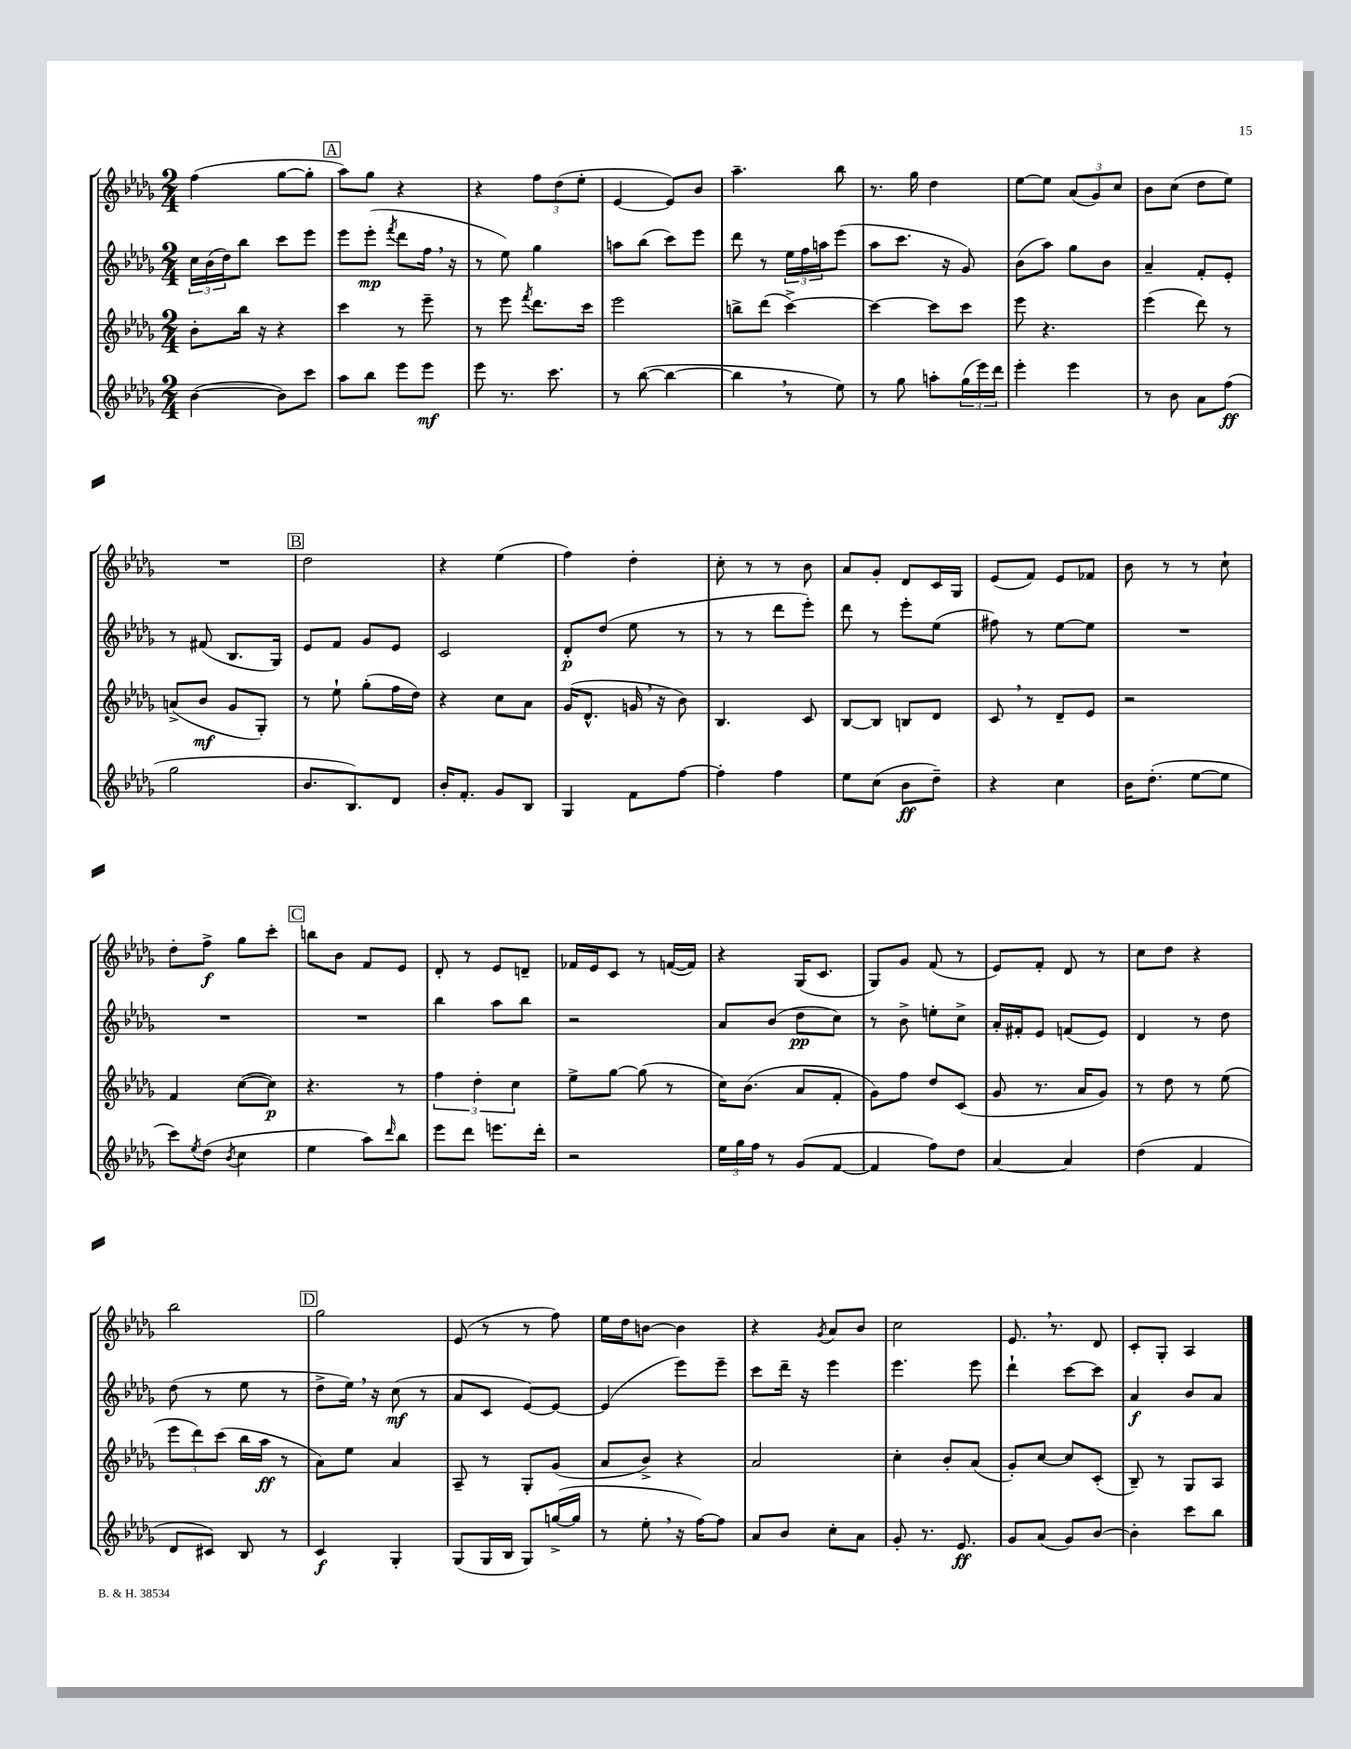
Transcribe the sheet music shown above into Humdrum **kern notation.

**kern	**dynam	**kern	**dynam	**kern	**dynam	**kern	**dynam
*part4	*part4	*part3	*part3	*part2	*part2	*part1	*part1
*staff4	*staff4	*staff3	*staff3	*staff2	*staff2	*staff1	*staff1
*clefG2	*	*clefG2	*	*clefG2	*	*clefG2	*
*k[b-e-a-d-g-]	*	*k[b-e-a-d-g-]	*	*k[b-e-a-d-g-]	*	*k[b-e-a-d-g-]	*
*M2/4	*	*M2/4	*	*M2/4	*	*M2/4	*
=68	=68	=68	=68	=68	=68	=68	=68
([4b-\	.	8b-'\L	.	24cc\LL	.	(4ff\	.
.	.	.	.	(24b-\	.	.	.
.	.	.	.	24dd-\J)	.	.	.
.	.	16bb-\Jk	.	8bb-\J	.	.	.
.	.	16r	.	.	.	.	.
8b-\L])	.	4r	.	8ccc\L	.	[8gg-\L	.
8ccc\J	.	.	.	8eee-\J	.	8gg-'\J]	.
!!LO:REH:place=s1:t=A
=69	=69	=69	=69	=69	=69	=69	=69
8aa-\L	.	4ccc\	.	8eee-\L	.	8aa-\L)	.
8bb-\J	.	.	.	(8eee-'\J	mp	8gg-\J	.
.	.	.	.	8qfff/	.	.	.
8eee-\L	.	8r	.	8ddd-\L	.	4r	.
8eee-\J	mf	8eee-~\	.	16ff,\Jk	.	.	.
.	.	.	.	16r	.	.	.
=70	=70	=70	=70	=70	=70	=70	=70
8eee-\	.	8r	.	8r	.	4r	.
8.r	.	8eee-\	.	8ee-\)	.	.	.
.	.	8qfff/	.	.	.	.	.
.	.	8.ddd-\L	.	4gg-\	.	12ff\L	.
8.ccc\	.	.	.	.	.	.	.
.	.	.	.	.	.	(12dd-\	.
.	.	.	.	.	.	12ee-'\J	.
.	.	16ccc\Jk	.	.	.	.	.
=71	=71	=71	=71	=71	=71	=71	=71
8r	.	2eee-\	.	8aan\L	.	[4e-/	.
([8bb-\	.	.	.	(8bb-\J	.	.	.
4bb-\_	.	.	.	8ccc\L)	.	8e-/L])	.
.	.	.	.	8eee-\J	.	8b-/J	.
=72	=72	=72	=72	=72	=72	=72	=72
4bb-,\]	.	8bbn^\L	.	8ddd-\	.	4.aa-~\	.
.	.	(8ddd-\J	.	8r	.	.	.
8r	.	[4ccc^\)	.	24ee-\LL	.	.	.
.	.	.	.	24ff\	.	.	.
.	.	.	.	24aan\J	.	.	.
8ee-\)	.	.	.	(8eee-\J	.	8bb-\	.
=73	=73	=73	=73	=73	=73	=73	=73
8r	.	4ccc\_	.	8aa-\L	.	8.r	.
8gg-\	.	.	.	8.ccc\J	.	.	.
.	.	.	.	.	.	16gg-\	.
8aan'\L	.	8ccc\L]	.	.	.	4dd-\	.
.	.	.	.	16r	.	.	.
(24gg-\L	.	8ccc\J	.	8g-/)	.	.	.
24eee-\)	.	.	.	.	.	.	.
24ddd-\JJ	.	.	.	.	.	.	.
=74	=74	=74	=74	=74	=74	=74	=74
4eee-'\	.	8eee-\	.	(8b-\L	.	[8ee-\L	.
.	.	4.r	.	8aa-\J)	.	8ee-\J]	.
4eee-\	.	.	.	8gg-\L	.	(12a-/L	.
.	.	.	.	.	.	12g-/)	.
.	.	.	.	8b-\J	.	.	.
.	.	.	.	.	.	12cc/J	.
=75	=75	=75	=75	=75	=75	=75	=75
8r	.	(4eee-\	.	4a-~/	.	8b-\L	.
8b-\	.	.	.	.	.	(8cc\J	.
8a-\L	.	8ddd-\)	.	8f'/L	.	8dd-\L	.
(8ff\J	ff	8r	.	8e-'/J	.	8ee-\J)	.
!!LO:LB:g=z
=76	=76	=76	=76	=76	=76	=76	=76
2gg-\	.	(8an^/L	.	8r	.	2r	.
.	.	8b-/J	mf	(8f#X/	.	.	.
.	.	8g-/L	.	8.B-/L	.	.	.
.	.	8G-'/J)	.	.	.	.	.
.	.	.	.	16G-/Jk)	.	.	.
!!LO:REH:place=s1:t=B
=77	=77	=77	=77	=77	=77	=77	=77
8.b-/L	.	8r	.	8e-/L	.	2dd-\	.
.	.	8ee-`\	.	8f/J	.	.	.
8.B-/)	.	.	.	.	.	.	.
.	.	(8gg-'\L	.	8g-/L	.	.	.
8d-/J	.	16ff\L	.	8e-/J	.	.	.
.	.	16dd-\JJ)	.	.	.	.	.
=78	=78	=78	=78	=78	=78	=78	=78
16b-'/KL	.	4r	.	2c/	.	4r	.
8.f'/J	.	.	.	.	.	.	.
8g-/L	.	8cc\L	.	.	.	(4ee-\	.
8B-/J	.	8a-\J	.	.	.	.	.
=79	=79	=79	=79	=79	=79	=79	=79
4G-/	.	(16g-/KL	.	8d-'/L	p	4ff\)	.
.	.	8.d-^^/J	.	.	.	.	.
.	.	.	.	(8dd-/J	.	.	.
8f\L	.	16gn,/	.	8ee-\	.	4dd-'\	.
.	.	16r	.	.	.	.	.
[8ff\J	.	8b-\)	.	8r	.	.	.
=80	=80	=80	=80	=80	=80	=80	=80
4ff'\]	.	4.B-/	.	8r	.	8cc'\	.
.	.	.	.	8r	.	8r	.
4ff\	.	.	.	8ddd-\L	.	8r	.
.	.	8c/	.	8eee-'\J)	.	8b-\	.
=81	=81	=81	=81	=81	=81	=81	=81
8ee-\L	.	[8B-/L	.	8ddd-\	.	8a-/L	.
(8cc\J	.	8B-/J]	.	8r	.	8g-'/J	.
8b-\L	ff	8Bn/L	.	8eee-'\L	.	8d-/L	.
8dd-~\J)	.	8d-/J	.	(8ee-\J	.	16c/L	.
.	.	.	.	.	.	16G-/JJ	.
=82	=82	=82	=82	=82	=82	=82	=82
4r	.	8c,/	.	8ff#X\)	.	(8e-/L	.
.	.	8r	.	8r	.	8f/J)	.
4cc\	.	8d-~/L	.	[8ee-\L	.	8e-/L	.
.	.	8e-/J	.	8ee-\J]	.	8f-X/J	.
=83	=83	=83	=83	=83	=83	=83	=83
16b-\KL	.	2r	.	2r	.	8b-\	.
(8.dd-'\J	.	.	.	.	.	.	.
.	.	.	.	.	.	8r	.
[8ee-\L	.	.	.	.	.	8r	.
8ee-\J]	.	.	.	.	.	8cc`\	.
!!LO:LB:g=z
=84	=84	=84	=84	=84	=84	=84	=84
8ccc\L)	.	4f/	.	2r	.	8dd-'\L	.
8qee-/	.	.	.	.	.	.	.
(8dd-\J	.	.	.	.	.	8ff^\J	f
8qb-/	.	.	.	.	.	.	.
4cc\	.	([8cc\L	.	.	.	8gg-\L	.
.	.	8cc\J])	p	.	.	8ccc'\J	.
!!LO:REH:place=s1:t=C
=85	=85	=85	=85	=85	=85	=85	=85
4ee-\	.	4.r	.	2r	.	8bbn\L	.
.	.	.	.	.	.	8b-\J	.
8aa-\L)	.	.	.	.	.	8f/L	.
16qqddd-/	.	.	.	.	.	.	.
8bb-\J	.	8r	.	.	.	8e-/J	.
=86	=86	=86	=86	=86	=86	=86	=86
8eee-\L	.	6ff\	.	4bb-\	.	8d-'/	.
8ddd-\J	.	.	.	.	.	8r	.
.	.	6dd-'\	.	.	.	.	.
8.eeen\L	.	.	.	8aa-\L	.	8e-/L	.
.	.	6cc\	.	.	.	.	.
.	.	.	.	8bb-\J	.	8dn~/J	.
16ddd-'\Jk	.	.	.	.	.	.	.
=87	=87	=87	=87	=87	=87	=87	=87
2r	.	8ee-^\L	.	2r	.	16f-X/LL	.
.	.	.	.	.	.	16e-/J	.
.	.	[8gg-\J	.	.	.	8c/J	.
.	.	(8gg-\]	.	.	.	8r	.
.	.	8r	.	.	.	([16fn/LL	.
.	.	.	.	.	.	16f/JJ])	.
=88	=88	=88	=88	=88	=88	=88	=88
24ee-\LL	.	16cc\KL)	.	8a-/L	.	4r	.
24gg-\	.	.	.	.	.	.	.
.	.	(8.b-\J	.	.	.	.	.
24ff\JJ	.	.	.	.	.	.	.
8r	.	.	.	(8b-/J	.	.	.
(8g-/L	.	8a-/L	.	8dd-\L	pp	(16G-/KL	.
.	.	.	.	.	.	8.c/J	.
[8f/J	.	8f'/J	.	8cc\J)	.	.	.
=89	=89	=89	=89	=89	=89	=89	=89
4f/]	.	8g-\L)	.	8r	.	8G-/L)	.
.	.	8ff\J	.	8b-^\	.	8g-/J	.
8ff\L)	.	8dd-/L	.	8een'\L	.	(8f/	.
8dd-\J	.	(8c/J	.	8cc^\J	.	8r	.
=90	=90	=90	=90	=90	=90	=90	=90
[4a-/	.	8g-/	.	16a-'/LL	.	8e-/L)	.
.	.	.	.	16f#X'/J	.	.	.
.	.	8.r	.	8e-/J	.	8f'/J	.
4a-/]	.	.	.	(8fn/L	.	8d-/	.
.	.	16a-/KL	.	.	.	.	.
.	.	8g-/J)	.	8e-/J)	.	8r	.
=91	=91	=91	=91	=91	=91	=91	=91
(4dd-\	.	8r	.	4d-/	.	8cc\L	.
.	.	8dd-\	.	.	.	8dd-\J	.
4f/	.	8r	.	8r	.	4r	.
.	.	(8ee-\	.	8dd-\	.	.	.
!!LO:LB:g=z
=92	=92	=92	=92	=92	=92	=92	=92
8d-/L	.	12eee-\L	.	(8dd-\	.	2bb-\	.
.	.	12ddd-\)	.	.	.	.	.
8c#X/J)	.	.	.	8r	.	.	.
.	.	(12ccc\J	.	.	.	.	.
8B-/	.	16bb-\LL	.	8ee-\	.	.	.
.	.	16aa-\JJ	ff	.	.	.	.
8r	.	8r	.	8r	.	.	.
!!LO:REH:place=s1:t=D
=93	=93	=93	=93	=93	=93	=93	=93
4c/	f	8a-\L)	.	8dd-^\L	.	2gg-\	.
.	.	8ee-\J	.	16ee-,\Jk)	.	.	.
.	.	.	.	16r	.	.	.
4G-'/	.	4a-/	.	(8cc\	mf	.	.
.	.	.	.	8r	.	.	.
=94	=94	=94	=94	=94	=94	=94	=94
(8G-/L	.	8A-~/	.	8a-/L	.	(8e-/	.
16G-/L	.	8r	.	8c/J	.	8r	.
16B-/JJ	.	.	.	.	.	.	.
8G-/L)	.	8G-'/L	.	[8e-/L)	.	8r	.
([16ggn^/L	.	(8g-/J	.	8e-/J_	.	8ff\)	.
16gg/JJ]	.	.	.	.	.	.	.
=95	=95	=95	=95	=95	=95	=95	=95
8r	.	8a-/L	.	(4e-/]	.	16ee-\LL	.
.	.	.	.	.	.	16dd-\J	.
8ee-',\	.	8b-^/J)	.	.	.	[8bn\J	.
16r	.	4r	.	8eee-\L)	.	4b\]	.
[16ff\KL)	.	.	.	.	.	.	.
8ff\J]	.	.	.	8eee-~\J	.	.	.
=96	=96	=96	=96	=96	=96	=96	=96
8a-/L	.	2a-/	.	8ccc\L	.	4r	.
8b-/J	.	.	.	16ddd-~\Jk	.	.	.
.	.	.	.	16r	.	.	.
.	.	.	.	.	.	8qg-/	.
8cc'\L	.	.	.	4eee-\	.	8a-/L	.
8a-\J	.	.	.	.	.	8b-/J	.
=97	=97	=97	=97	=97	=97	=97	=97
8g-'/	.	4cc'\	.	4.eee-\	.	2cc\	.
8.r	.	.	.	.	.	.	.
.	.	8b-'/L	.	.	.	.	.
8.e-/	ff	.	.	.	.	.	.
.	.	(8a-/J	.	8eee-\	.	.	.
=98	=98	=98	=98	=98	=98	=98	=98
8g-/L	.	8g-'/L)	.	4ddd-`\	.	8.e-,/	.
(8a-/J	.	[8cc/J	.	.	.	.	.
.	.	.	.	.	.	8.r	.
8g-/L)	.	8cc/L]	.	[8ccc\L	.	.	.
[8b-/J	.	(8c'/J	.	8ccc\J]	.	8d-/	.
=99	=99	=99	=99	=99	=99	=99	=99
4b-'\]	.	8B-~/)	.	4a-/	f	8c'/L	.
.	.	8r	.	.	.	8G-'/J	.
8ccc\L	.	8G-/L	.	8b-/L	.	4A-/	.
8bb-\J	.	8A-/J	.	8a-/J	.	.	.
==	==	==	==	==	==	==	==
*-	*-	*-	*-	*-	*-	*-	*-
